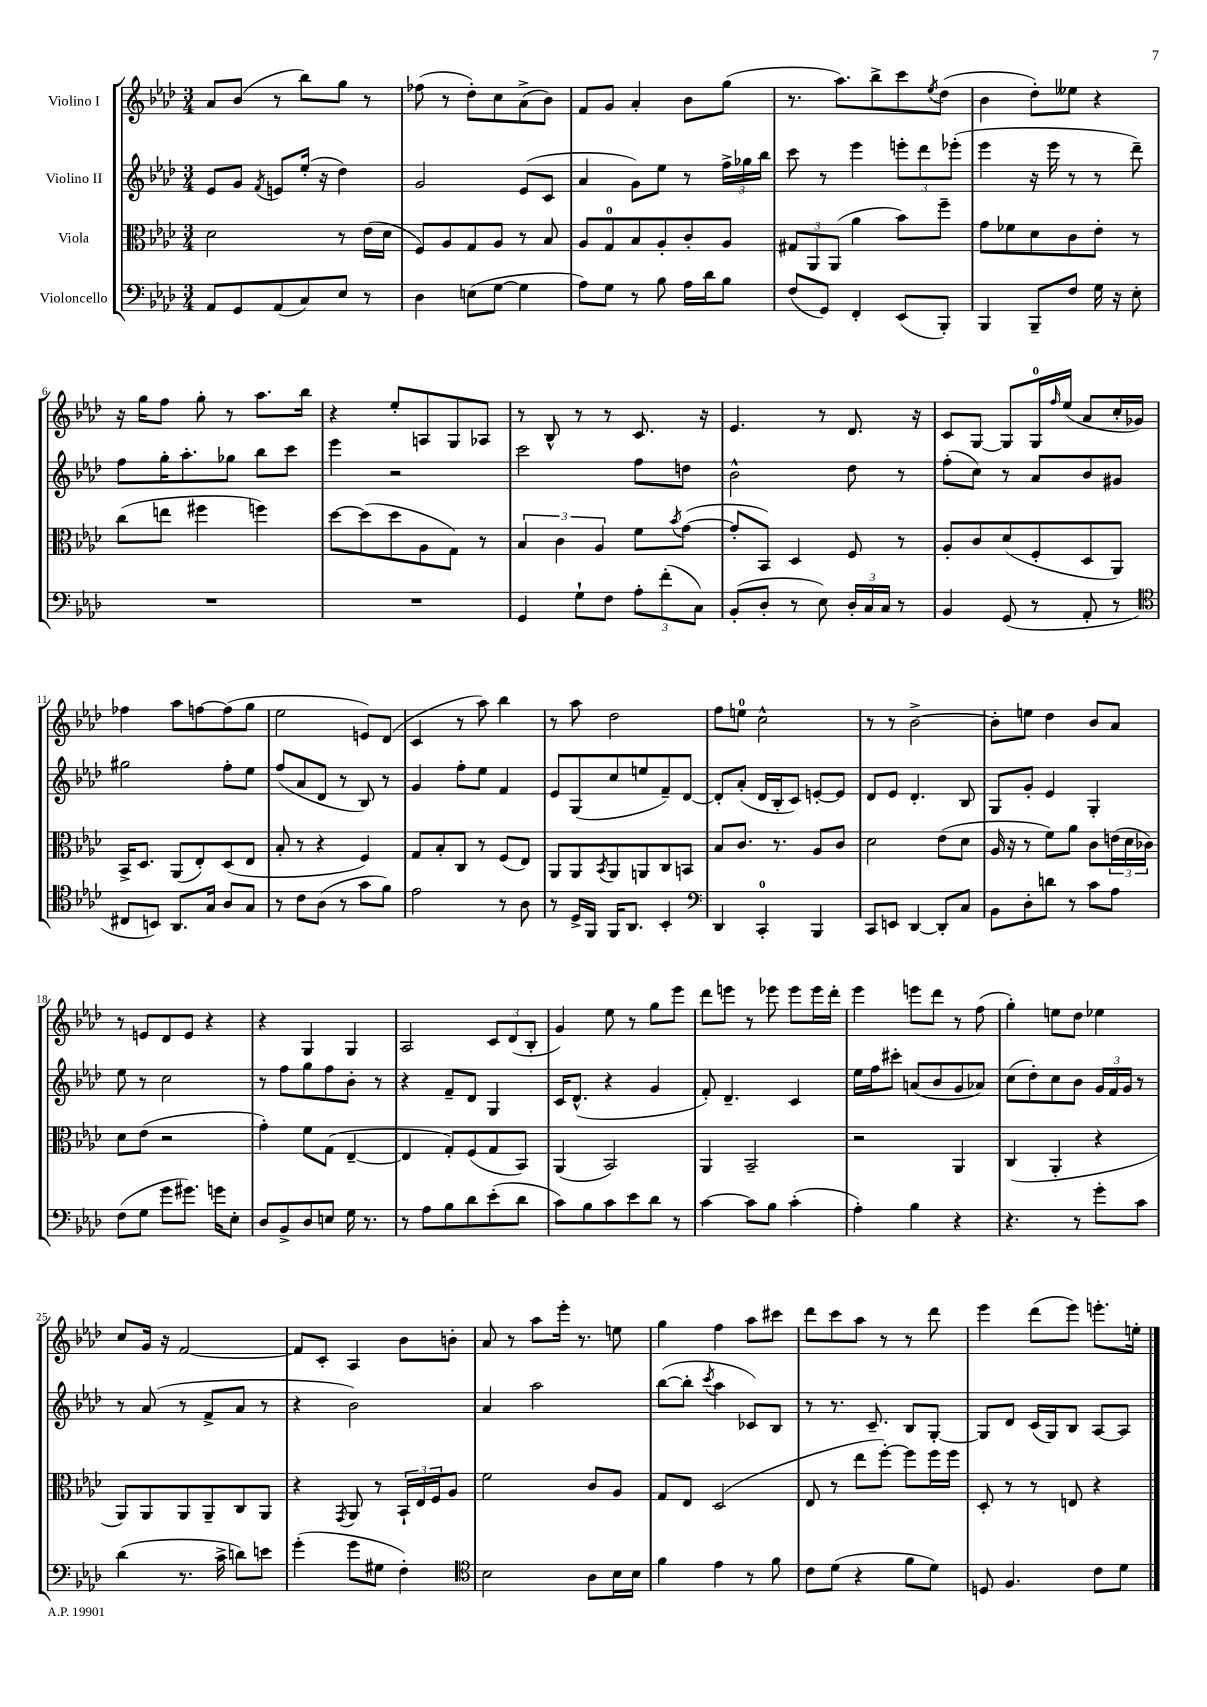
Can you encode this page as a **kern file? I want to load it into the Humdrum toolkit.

**kern	**kern	**kern	**kern
*part4	*part3	*part2	*part1
*staff4	*staff3	*staff2	*staff1
*I"Violoncello	*I"Viola	*I"Violino II	*I"Violino I
*clefF4	*clefC3	*clefG2	*clefG2
*k[b-e-a-d-]	*k[b-e-a-d-]	*k[b-e-a-d-]	*k[b-e-a-d-]
*M3/4	*M3/4	*M3/4	*M3/4
=1	=1	=1	=1
8AA-/L	2d-\	8e-/L	8a-/L
8GG/	.	8g/J	(8b-/J
.	.	8qf/	.
(8AA-/	.	8en/L	8r
8C/)	.	(16ee-'/Jk	8bb-\L)
.	.	16r	.
8E-/J	8r	4dd-\)	8gg\J
8r	(16e-\LL	.	8r
.	16d-\JJ	.	.
=2	=2	=2	=2
4D-\	8F/L)	2g/	(8ff-X\
.	8A-/	.	8r
(8En\L	8G/	.	8dd-'\L)
[8G\J	8A-/J	.	8cc\
4G\]	8r	(8e-/L	(8a-^\
.	8B-/	8c/J	8b-\J)
=3	=3	=3	=3
8A-\L)	8A-/L	4a-/	8f/L
8G\J	8G/	.	8g/J
8r	8B-/	8g\L)	4a-'/
8B-\	8A-'/	8ee-\J	.
16A-\LL	8c'/	8r	8b-\L
16d-\J	.	.	.
8B-\J	8A-/J	24ff^\LL	(8gg\J
.	.	24gg-X\	.
.	.	24bb-\JJ	.
=4	=4	=4	=4
(8F/L	12G#X/L	8ccc\	8.r
.	12AA-/	.	.
8GG/J)	.	8r	.
.	(12AA-/J	.	.
.	.	.	8.aa-\L)
4FF'/	4a-\	4eee-\	.
.	.	.	8bb-^\
(8EE-/L	8b-\L)	12eeen'\L	8ccc\
.	.	12ddd-\	.
.	.	.	8qee-/
8BBB-'/J)	8ff~\J	.	(8dd-\J
.	.	(12eee-X'\J	.
=5	=5	=5	=5
4BBB-/	8g\L	4eee-\	4b-\
.	8f-X\	.	.
8BBB-~/L	8d-\	16r	8dd-'\L)
.	.	16eee-\	.
8F/J	8c\	8r	8ee--X\J
16G\	8e-'\J	8r	4r
16r	.	.	.
8E-'\	8r	8ddd-~\)	.
!!LO:LB:g=z
=6	=6	=6	=6
2.r	(8cc\L	8ff\L	16r
.	.	.	16gg\KL
.	8een\J	16gg'\K	8ff\J
.	.	8.aa-'\	.
.	4ff#X\	.	8gg'\
.	.	8gg-X\J	8r
.	4ffn\)	8bb-\L	8.aa-\L
.	.	8ccc\J	.
.	.	.	16bb-\Jk
=7	=7	=7	=7
2.r	[8dd-\L	4eee-\	4r
.	(8dd-\]	.	.
.	8dd-\	2r	8ee-'/L
.	8A-\	.	8An/
.	8G\J)	.	8G/
.	8r	.	8A-X/J
=8	=8	=8	=8
4GG/	6B-/	2ccc\	8r
.	.	.	8B-^^/
.	6c\	.	.
8G`\L	.	.	8r
.	6A-/	.	.
8F\J	.	.	8r
12A-'\L	8f\L	8ff\L	8.c/
(12f'\	.	.	.
.	8qb-/	.	.
.	([8g\J	8ddn\J	.
12C\J)	.	.	.
.	.	.	16r
=9	=9	=9	=9
(8BB-'/L	8g'/L]	2b-^^\	4.e-/
8D-'/J	8BB-/J)	.	.
8r	4D-/	.	.
8E-\)	.	.	8r
24D-'/LL	8F/	8dd-\	8.d-/
24C/	.	.	.
24C/JJ	.	.	.
8r	8r	8r	.
.	.	.	16r
=10	=10	=10	=10
4BB-/	8A-'/L	(8ff'\L	8c/L
.	8c/	8cc\J)	[8G/J
(8GG/	(8d-/	8r	8G/L]
8r	8F'/	8a-/L	16G/L
.	.	.	16qqff/
.	.	.	(16ee-/JJ
8AA-'/	8D-/	8b-/	8a-/L
8r	8AA-/J)	8g#X/J	16cc'/L
.	.	.	16g-X/JJ)
!!LO:LB:g=z
=11	=11	=11	=11
*clefC4	*	*	*
8C#X/L	16BB-^/KL	2gg#X\	4ff-X\
.	8.D-/J	.	.
8BBn/J)	.	.	.
8.AA-/L	(8AA-/L	.	8aa-\L
.	8E-'/)	.	[8ffn\
16G/Jk	.	.	.
8A-/L	(8D-/	8ff'\L	(8ff\]
8G/J	8E-/J	8ee-\J	8gg\J
=12	=12	=12	=12
8r	8B-'/	(8ff/L	2ee-\
8c\L	8r	8a-/	.
(8A-\J	4r	8d-/J	.
8r	.	8r	.
8g\L	4F/)	8B-/)	8en/L)
8f\J)	.	8r	(8d-/J
=13	=13	=13	=13
2e-\	8G/L	4g/	4c/
.	8B-'/	.	.
.	8C/J	8ff'\L	8r
.	8r	8ee-\J	8aa-\)
8r	(8F/L	4f/	4bb-\
8A-\	8E-/J)	.	.
=14	=14	=14	=14
8r	8AA-/L	8e-/L	8r
16D-^/LL	8AA-/	(8G/	8aa-\
16FF/JJ	.	.	.
.	8qBB-/	.	.
16FF/KL	8AA-/	8cc/	2dd-\
8.AA-/J	.	.	.
.	8AAn/	8een/	.
4BB-'/	8C/	8f~/)	.
.	8BBn/J	[8d-/J	.
=15	=15	=15	=15
*clefF4	*	*	*
4DD-/	8B-/L	8d-'/L]	8ff\L
.	8.c/J	(8a-'/J	8een\J
4CC'/	.	16d-/LL	2cc^^\
.	8.r	16B-'/J	.
.	.	8c/J)	.
4BBB-/	8A-/L	[8en'/L	.
.	8c/J	8e/J]	.
=16	=16	=16	=16
8CC/L	2d-\	8d-/L	8r
8EEn/J	.	8e-/J	8r
[4DD-/	.	4.d-'/	[2b-^\
8DD-'/L]	(8e-\L	.	.
8C/J	8d-\J	8B-/	.
=17	=17	=17	=17
8BB-\L	16A-/	8G/L	8b-'\L]
.	16r	.	.
8D-'\	8r	8g'/J	8een\J
8dn\J	8f\L)	4e-/	4dd-\
8r	8a-\J	.	.
8c\L	8c\L	4G'/	8b-/L
8A-\J	(24en\L	.	8a-/J
.	24d-\	.	.
.	24c-X\JJ)	.	.
!!LO:LB:g=z
=18	=18	=18	=18
(8F\L	8d-\L	8ee-\	8r
8G\J	(8e-\J	8r	8en/L
8g\L	2r	2cc\	8d-/
8.g#X\J)	.	.	8e/J
.	.	.	4r
16gn\KL	.	.	.
8E-'\J	.	.	.
=19	=19	=19	=19
8D-/L	4g'\)	8r	4r
8BB-^/	.	8ff\L	.
8D-/	8f\L	8gg\	4G/
8En/J	(8G\J	8ff\	.
16G\	[4E-~/	8b-'\J	4G/
8.r	.	.	.
.	.	8r	.
=20	=20	=20	=20
8r	4E-/]	4r	2A-/
8A-\L	.	.	.
8B-\	8G'/L)	8f~/L	.
8d-\	(8F/	8d-/J	.
(8e-'\	8G/	4G/	12c/L
.	.	.	(12d-/
8d-\J	8BB-/J)	.	.
.	.	.	12B-'/J
=21	=21	=21	=21
8c\L)	(4AA-/	16c/KL	4g/)
.	.	(8.d-^^/J	.
8B-\	.	.	.
8c\	2BB-/)	4r	8ee-\
8e-\	.	.	8r
8d-\J	.	4g/	8gg\L
8r	.	.	8eee-\J
=22	=22	=22	=22
[4c\	4AA-/	8f'/)	8ddd-\L
.	.	4.d-~/	8eeen\J
8c\L]	2BB-~/	.	8r
8B-\J	.	.	8eee-X\
(4c'\	.	4c/	8eee-\L
.	.	.	16eee-\L
.	.	.	16ddd-'\JJ
=23	=23	=23	=23
4A-'\)	2r	16ee-\LL	4eee-\
.	.	16ff\J	.
.	.	8ccc#X'\J	.
4B-\	.	(8an/L	8eeen\L
.	.	8b-/	8ddd-\J
4r	4AA-/	8g/	8r
.	.	8a-X/J)	(8ff\
=24	=24	=24	=24
4.r	(4C/	(8cc\L	4gg'\)
.	.	8dd-'\)	.
.	4AA-'/	8cc\	8een\L
8r	.	8b-\J	8dd-\J
8g'\L	4r	24g/LL	4ee-X\
.	.	24f/	.
.	.	24g/JJ	.
8c\J	.	8r	.
!!LO:LB:g=z
=25	=25	=25	=25
(4d-\	8AA-/L)	8r	8cc/L
.	8AA-/	(8a-/	16g/Jk
.	.	.	16r
8.r	8AA-/	8r	[2f/
.	8AA-~/	8f^/L	.
16c^\	.	.	.
8dn\L)	8C/	8a-/J	.
8en\J	8AA-/J	8r	.
=26	=26	=26	=26
(4g'\	4r	4r	8f/L]
.	.	.	8c'/J
.	8qGG/	.	.
8g\L	8AA-/	2b-\)	4A-/
8G#X\J	8r	.	.
4F'\)	24BB-`/LL	.	8b-\L
.	24E-/	.	.
.	24F/J	.	.
.	8A-/J	.	8bn'\J
=27	=27	=27	=27
*clefC4	*	*	*
2B-\	2f\	4a-/	8a-/
.	.	.	8r
.	.	2aa-\	8aa-\L
.	.	.	16eee-'\Jk
.	.	.	8.r
8A-\L	8c/L	.	.
16B-\L	8A-/J	.	8een\
16B-\JJ	.	.	.
=28	=28	=28	=28
4f\	8G/L	([8bb-\L	4gg\
.	8E-/J	8bb-'\J]	.
.	.	8qccc/	.
4e-\	(2D-/	4aa-\	4ff\
8r	.	8c-X/L)	8aa-\L
8f\	.	8B-/J	8ccc#X\J
=29	=29	=29	=29
8c\L	8E-/	8r	8ddd-\L
(8d-\J	8r	8.r	8ccc\
4r	8ee-\L	.	8aa-\J
.	.	8.c~/	.
.	[8ff'\J)	.	8r
8f\L	8ff\L]	8B-/L	8r
8d-\J)	16ff\L	[8G'/J	8ddd-\
.	16ff\JJ	.	.
=30	=30	=30	=30
8Dn/	8D-'/	8G/L]	4eee-\
4.F/	8r	8d-/J	.
.	8r	(16c/LL	(8ddd-\L
.	.	16G/J)	.
.	8En/	8B-/J	8eee-\J)
8c\L	4r	[8A-/L	8.eeen'\L
8d-\J	.	8A-/J]	.
.	.	.	16een'\Jk
==	==	==	==
*-	*-	*-	*-
